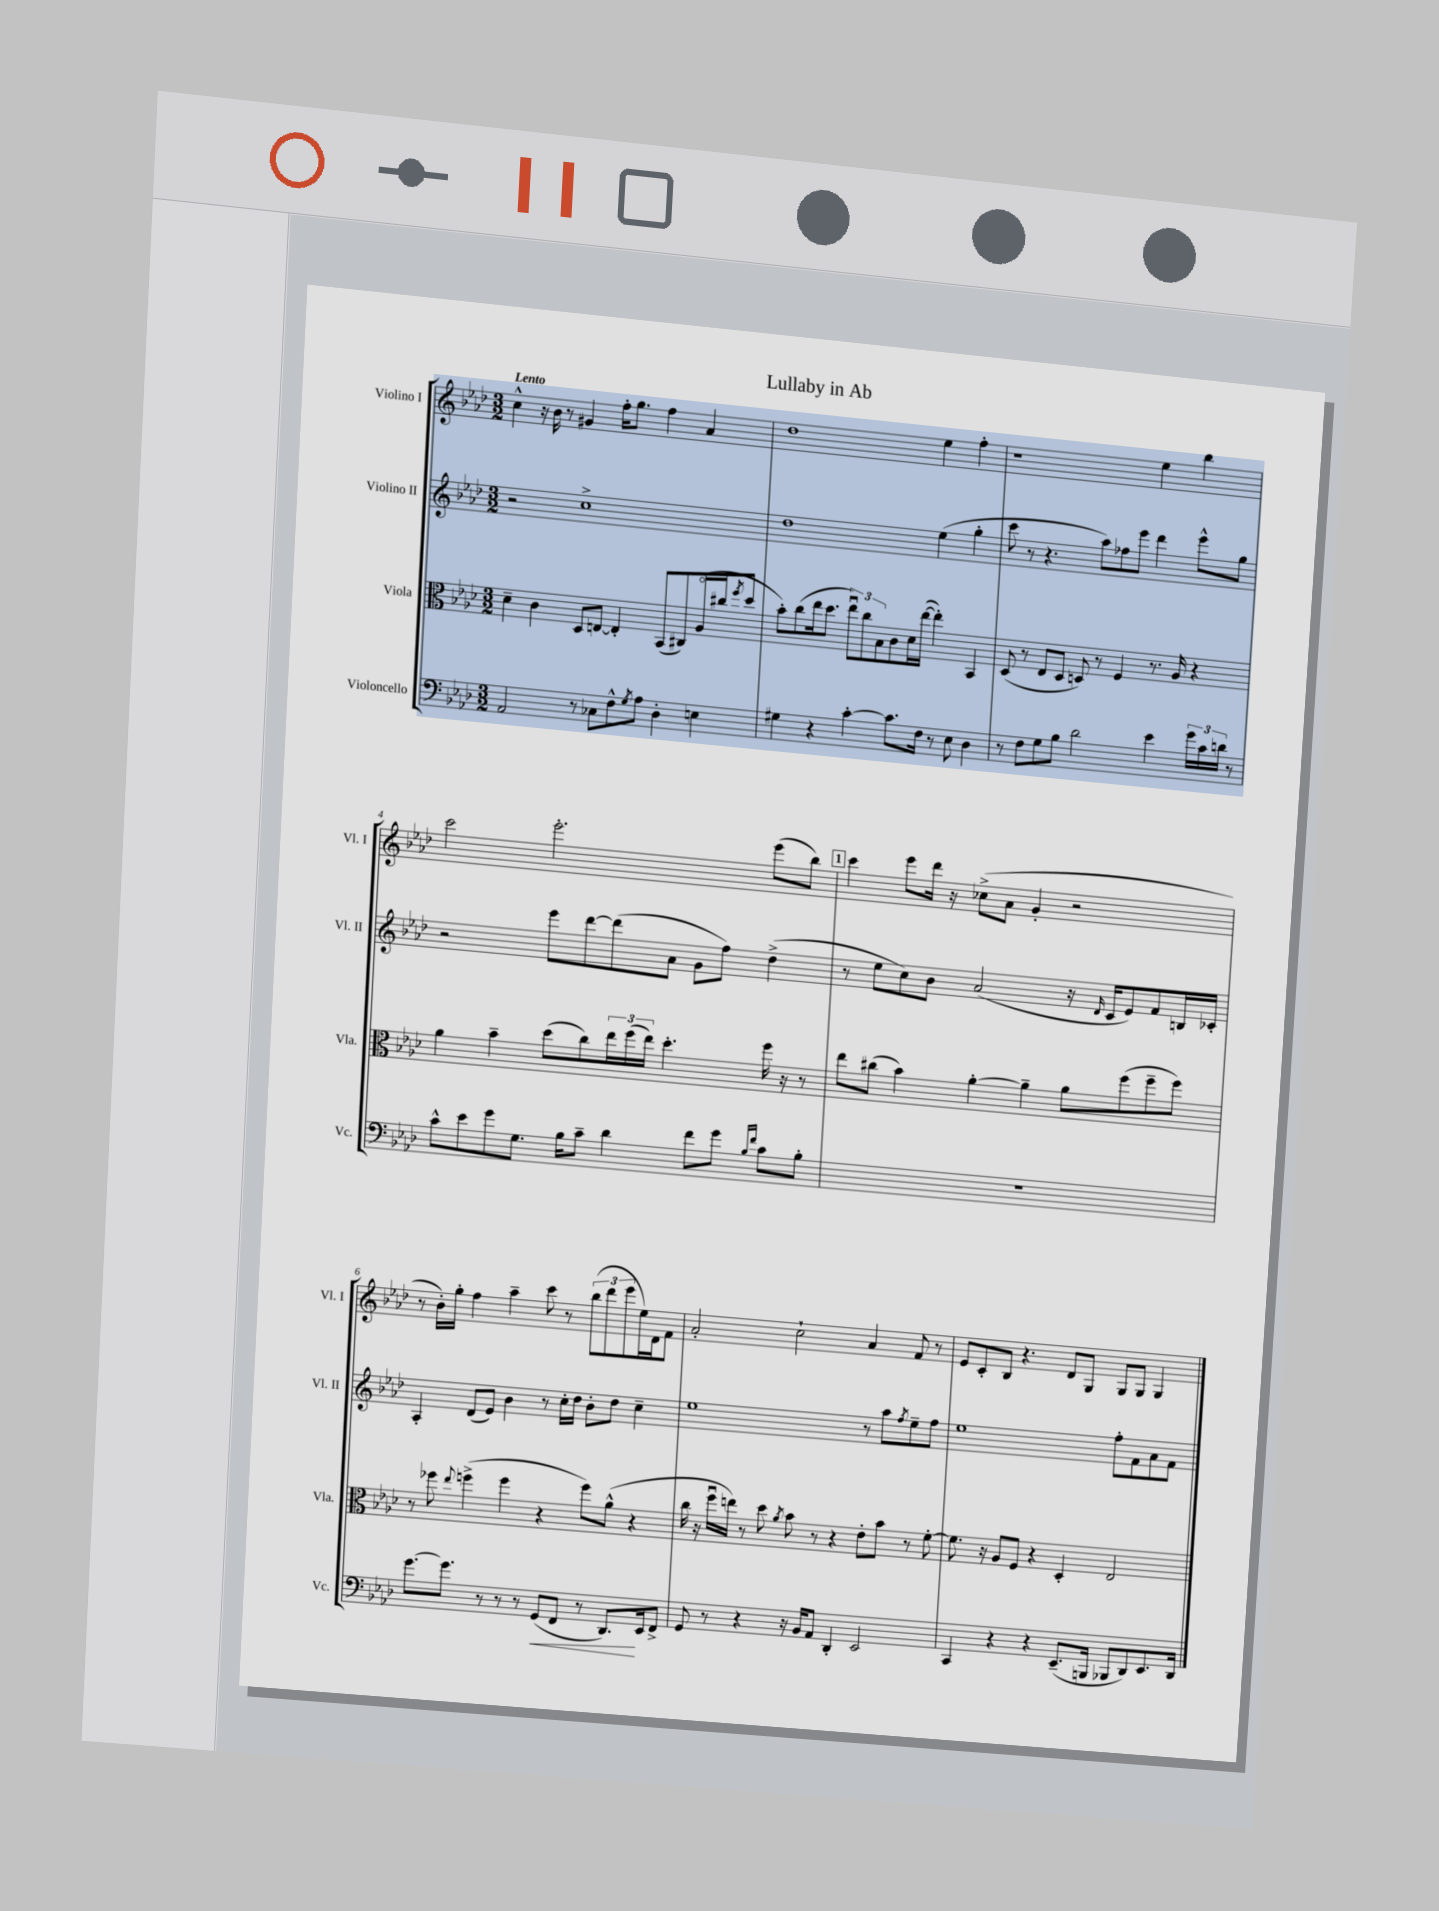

**kern	**kern	**kern	**kern
*staff4	*staff3	*staff2	*staff1
*clefF4	*clefC3	*clefG2	*clefG2
*k[b-e-a-d-]	*k[b-e-a-d-]	*k[b-e-a-d-]	*k[b-e-a-d-]
*M3/2	*M3/2	*M3/2	*M3/2
2AA-	4d-~	2r	4cc^^
.	4c	.	16r
.	.	.	16b-
.	.	.	8r
8r	8D-	1cc^	4g#
8C-	[8E	.	.
8F^^	4E']	.	16ff'
.	.	.	8.gg
8qG	.	.	.
8A-	.	.	.
4D-'	(8BB-	.	4ff
.	8C#)	.	.
4E	(16A-o	.	4a-
.	16cc#	.	.
.	8qff	.	.
.	8dd-	.	.
=	=	=	=
4G#	8b-')	1dd-	1dd-
.	(8cc	.	.
4r	16ee-	.	.
.	8.dd-	.	.
[4c'	12ee-u)	.	.
.	12cc	.	.
.	12B-	.	.
8.c]	8c	.	.
.	16d-	.	.
16F	([16ee-	.	.
8r	4ee-'])	(4ee-	4ee-
8E-	.	.	.
4D-	4BB-	4gg'	4ff'
=	=	=	=
8r	(8D-	8ccc	1r
8F	8r	8r	.
8G	8E-	4.r	.
8B-	8D-	.	.
2d-	8D)	.	.
.	8r	8aa-)	.
.	4F	8ff-	.
.	.	8eee-	.
4e-	8.r	4ddd-	4ee-
.	16A-	.	.
24g	4r	8eee-^^	4bb-
24c	.	.	.
24d	.	.	.
8r	.	8gg	.
=	=	=	=
8c^^	4a-	2r	2ccc
8e-	.	.	.
8g	4b-~	.	.
8.G	.	.	.
.	(8dd-	8eee-	2.eee-'
16B-	.	.	.
8c~	8cc)	[8ddd-	.
4d-	24ee-	(8ddd-]	.
.	(24ff	.	.
.	24ee-)	.	.
.	4.dd-'	8a-	.
8f	.	8g	.
8g	.	8ff)	.
16qqB-	.	.	.
16qqf	.	.	.
8c	16ff	(4dd-^	(8eee-
.	16r	.	.
8B-'	8r	.	8bb-)
=	=	=	=
1.r	8ee-	8r	4ccc
.	(8cc#	8ee-	.
.	4b-)	8cc)	8eee-
.	.	8b-	16ddd-
.	.	.	16r
.	[4a-'	(2a-	(8cc-^
.	.	.	8a-
.	4a-~]	.	4g'
.	8a-	16r	2r
.	.	16qqd-	.
.	.	16c	.
.	(8ff	8e-)	.
.	8ff~	8f	.
.	8ff)	16B	.
.	.	16c-'	.
=	=	=	=
[8.g	8r	4A-'	8r
.	8ff-	.	16b-')
8.g]	.	.	16gg'
.	8qqee-	.	.
.	(4ff^	(8d-	4ff
8r	.	8e-)	.
8r	4ff	4b-	4aa-~
8r	.	.	.
(8GG	4r	8r	8ccc
8FF	.	16cc'	8r
.	.	16dd-	.
8r	8ff)	8b-'	(12bb-
.	.	.	12ddd-
8.DD-)	(8a-^^	8dd-	.
.	.	.	12eee-
.	4r	4cc~	16ee-)
16EE-	.	.	16d-
8FF^	.	.	8f
=	=	=	=
8GG	16cc	1ee-	2a-'
.	16r	.	.
8r	16ffu	.	.
.	16ee)	.	.
4r	8r	.	.
.	8dd-	.	.
.	8qa-	.	.
16r	8b-	.	2cc`
16BB-	.	.	.
8AA-	8r	.	.
4DD-'	4r	.	.
2EE-	8e-'	8r	4a-
.	8b-	8aa-	.
.	.	8qff	.
.	8r	8ee-~	8f
.	[8f'	8ff	8r
=	=	=	=
4CC	8.f]	1ee-	8e-
.	.	.	8c'
.	16r	.	.
4r	8A-	.	8B-
.	8F	.	4.r
4r	4r	.	.
(8.EE-~	4D-'	.	8d-
.	.	.	8G
16BBB	.	.	.
8BBB-	2E-	8ff'	8G
8DD-)	.	8f	8G
8.EE-	.	8a-	4G
.	.	8f	.
16DD-	.	.	.
==	==	==	==
*-	*-	*-	*-
